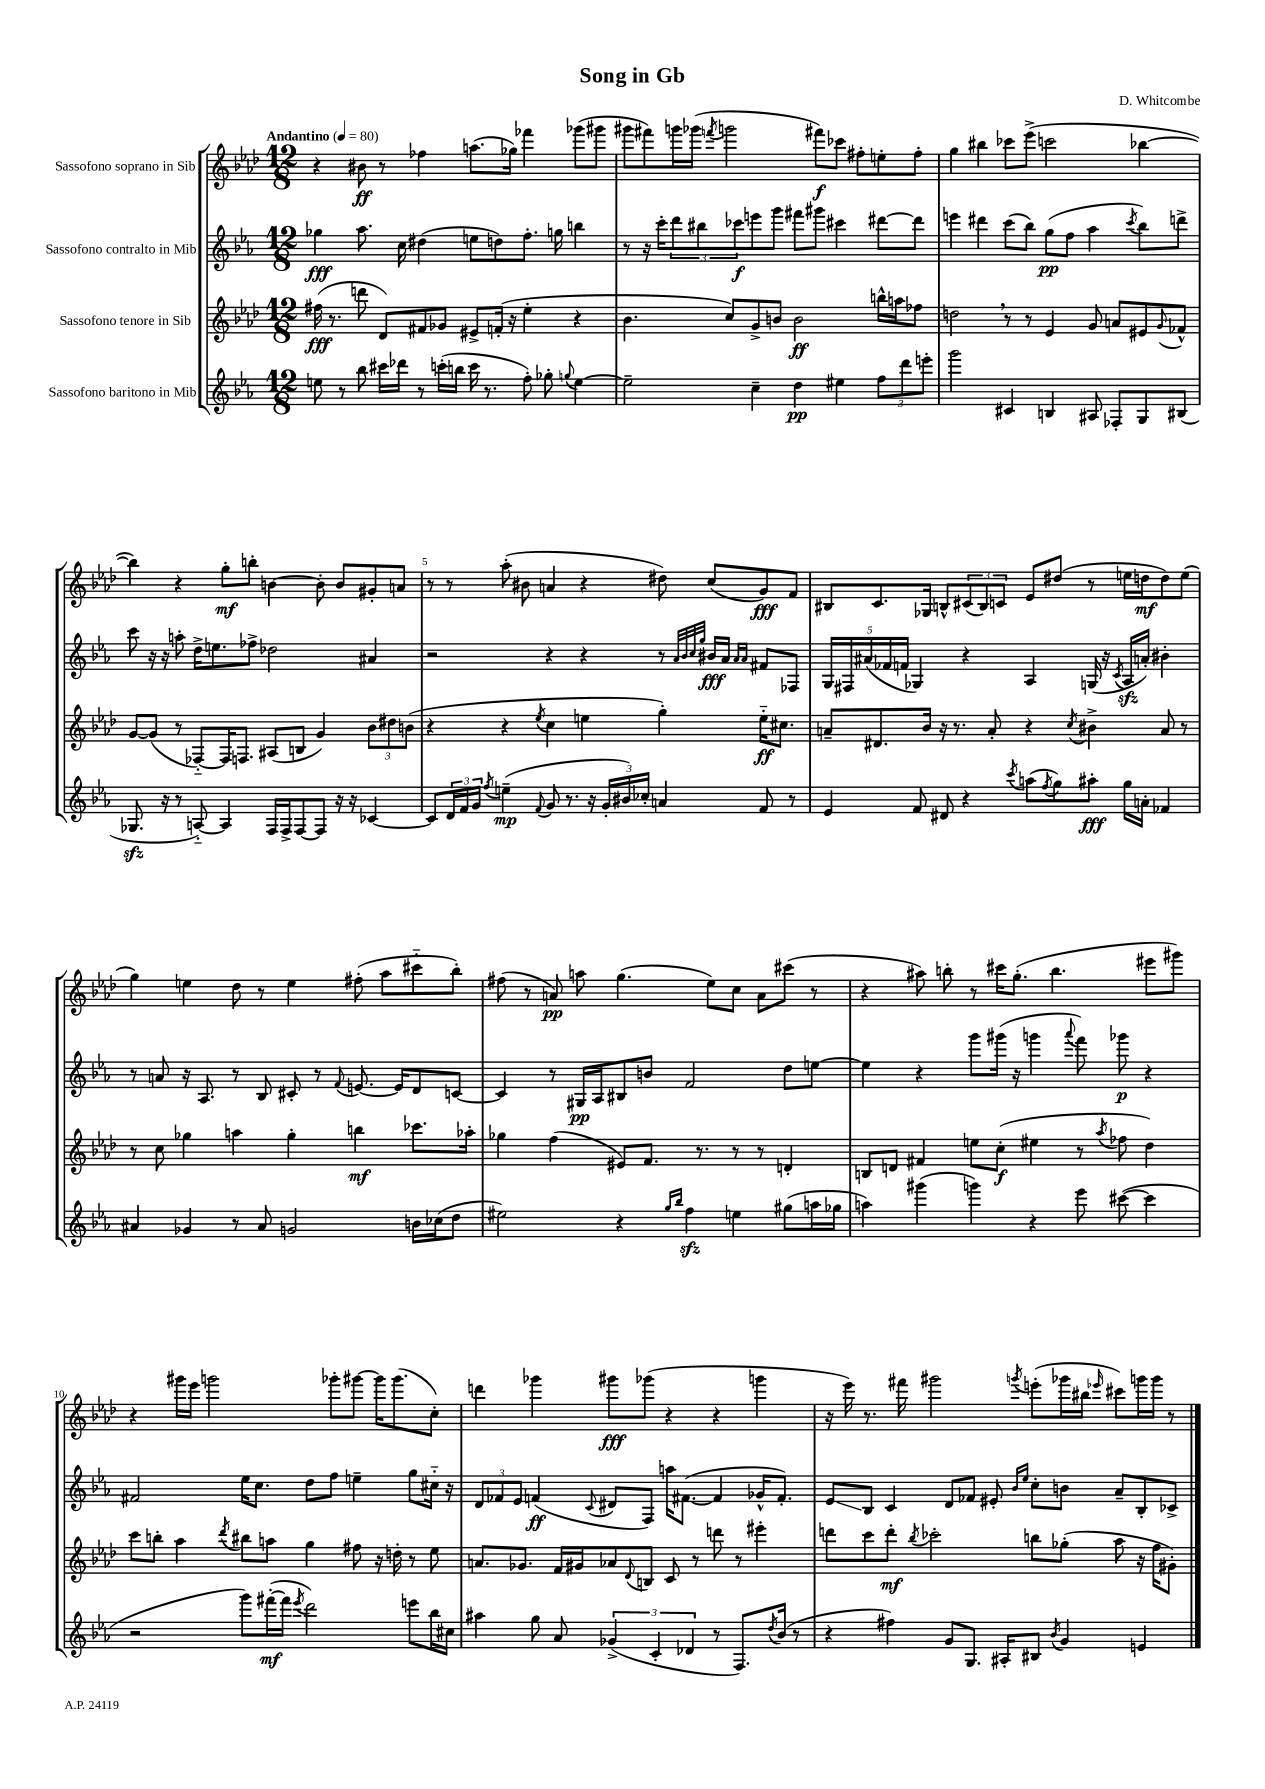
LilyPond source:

\header { title = "Song in Gb" composer = "D. Whitcombe" }
<<
\new StaffGroup <<
\new Staff = "s0" \with { instrumentName = "Sassofono soprano in Sib" } {
    \clef treble \key aes \major \numericTimeSignature \time 12/8 \tempo "Andantino" 4 = 80
    r4 bis'8\ff r8 fes''4 a''8.( ges''16) fes'''4 ges'''8( gis'''8 |
    gis'''8 fis'''8) g'''16 ges'''16( \acciaccatura { f'''8 } g'''2 fis'''8\f) ces'''8 fis''8-. e''8-. fis''8-. |
    g''4 bis''4 ces'''8 ees'''8->( c'''2 bes''4~ |
    bes''4) r4 g''8-.\mf b''8-. b'4~ b'8-. b'8 gis'8-. a'8 |
    r8 r8 aes''8-.( bis'8 a'4 r4 dis''8) c''8( g'8\fff) f'8 |
    bis8 c'8. ges16 b8-^ \tuplet 3/2 { cis'8( b8) c'8 } ees'8 dis''8( r8 e''16 d''16\mf d''8) e''8( |
    g''4) e''4 des''8 r8 e''4 fis''8-.( aes''8 cis'''8-_ bes''8-.) |
    fis''8( r8 a'8\pp) a''8 g''4.( ees''8) c''8 a'8 cis'''8( r8 |
    r4 ais''8) b''8-. r8 cis'''16 g''8.-.( b''4. eis'''8 gis'''8) |
    r4 gis'''16 ees'''16 g'''2 ges'''8-. gis'''8~ gis'''16 gis'''8.( c''8-.) |
    d'''4 ges'''4 gis'''8\fff ges'''8( r4 r4 g'''4 |
    r16 ees'''16) r8. fis'''16 gis'''2 \acciaccatura { g'''8 } e'''8-.( ges'''16 bis''16 \grace { ees'''16 } cis'''8) g'''16 g'''16 r8 \bar "|." |
}
\new Staff = "s1" \with { instrumentName = "Sassofono contralto in Mib" } {
    \clef treble \key ees \major \numericTimeSignature \time 12/8
    ges''4\fff aes''8. c''16 dis''4( e''8 d''8) f''8.-. g''16 b''4 |
    r8 r16 c'''16-. \tuplet 3/2 { d'''8 bis''8 ces'''8\f } e'''8 g'''8 fis'''8 gis'''8 cis'''4 dis'''8~ dis'''8 |
    e'''4 dis'''4 c'''8( bes''8) g''8\pp( f''8 aes''4 \acciaccatura { c'''8 } bes''8) d'''8-> |
    c'''8 r16 r16 a''8-. d''16-> e''8. fes''8-> des''2 ais'4 |
    r2 r4 r4 r8 \grace { aes'32 bes'32 c''32 g''32 } bis'16\fff aes'16 \grace { aes'16 aes'16 } fis'8 fes8 |
    \tuplet 5/4 { g16 fis16 ais'16( fes'16 f'16 } ges4) r4 aes4 g16( r16 \acciaccatura { c'8 } aes16\sfz a'16-.) bis'4-. |
    r8 a'8 r16 aes8. r8 bes8 cis'8-. r8 \appoggiatura { f'8 } e'8.~ e'16 d'8 c'8~ |
    c'4 r8 gis16\pp aes16 bis8 b'8 f'2 d''8 e''8~ |
    e''4 r4 g'''8 gis'''16( r16 g'''4 \appoggiatura { aes'''8 } f'''8) ges'''8\p r4 |
    fis'2 ees''16 c''8. d''8 f''8 e''4-- g''8 cis''16-_ r16 |
    \tuplet 3/2 { d'8 fes'8 ees'8 } f'4\ff( \appoggiatura { c'8 } dis'8 f8) a''16 fis'8.~( fis'4 ges'16-^ fis'8.-.) |
    ees'8\glissando bes8 c'4 d'8 fes'8 eis'8-. \grace { bes'16 ees''16 } c''8-. b'8 aes'8-- bes8-. ces'8-> \bar "|." |
}
\new Staff = "s2" \with { instrumentName = "Sassofono tenore in Sib" } {
    \clef treble \key aes \major \numericTimeSignature \time 12/8
    fis''16\fff( r8. d'''8 des'8) fis'8 ges'8 eis'8-> f'16-.( r16 ees''4-. r4 |
    bes'4. c''8) g'8-> b'8 b'2\ff b''16-^ a''16 fes''8 |
    d''2 \breathe r8 r8 ees'4 g'8 a'8 eis'8 \appoggiatura { g'8 } fes'8-^ |
    g'8~ g'8( r8 fes8~-_) fes16 f8. ais8( b8 g'4) \tuplet 3/2 { bes'8 dis''8 b'8( } |
    r4 r4 \acciaccatura { ees''8 } c''4 e''4 g''4-.) e''16-_\ff cis''8. |
    a'8-- dis'8. bes'16 r16 r8. a'8-. r4 \acciaccatura { c''8 } bis'4-> a'8 r8 |
    r8 c''8 ges''4 a''4 ges''4-. b''4\mf ces'''8. aes''16-. |
    ges''4 f''4( eis'8) f'8. r8. r8 r8 d'4-. |
    b8 d'8 fis'4 e''8 c''8-.\f( eis''4 r8 \acciaccatura { aes''8 } fes''8 des''4) |
    c'''8 b''8-. aes''4 \acciaccatura { des'''8 } bis''8 a''8 g''4 fis''8 r16 d''16-. r8 ees''8 |
    a'8. ges'8. f'16 gis'16 aes'8 \appoggiatura { des'8 } b8 c'8 r8 d'''8 r8 eis'''4-. |
    d'''8 c'''8 d'''8-.\mf \acciaccatura { bes''8 } ces'''2-. b''8 ges''8-.( aes''8 r16 f''16 gis'8-.) \bar "|." |
}
\new Staff = "s3" \with { instrumentName = "Sassofono baritono in Mib" } {
    \clef treble \key ees \major \numericTimeSignature \time 12/8
    e''8 r8 bes''8 cis'''16 des'''16 r8 c'''16-.( b''16 c'''16 r8. f''8-.) ges''8-. \appoggiatura { g''8 } e''4~ |
    e''2-- c''4-- d''4\pp eis''4 \tuplet 3/2 { f''8 d'''8 e'''8-. } |
    g'''2 cis'4 b4 ais8 fes8-. g8 bis8( |
    ges8.\sfz r16 r8 a8~-_) a4 f16 f16-> f8~ f8 r16 r16 ces'4~ |
    ces'8 \tuplet 3/2 { d'16 f'16 g'16 } \acciaccatura { f''8 } e''4--\mp( \appoggiatura { f'8 } g'8 r8. r16 \tuplet 3/2 { g'16-. bis'16) ces''16-. } a'4 f'8 r8 |
    ees'4 f'8 dis'8 r4 \acciaccatura { c'''8 } a''8( \acciaccatura { f''8 } g''8) ais''8-.\fff g''16 a'16-. fes'4 |
    ais'4 ges'4 r8 ais'8 g'2 b'16 ces''16( d''8 |
    eis''2) r4 \grace { g''16 bes''16 } f''4\sfz e''4 gis''8( a''16 ges''16 |
    a''4) gis'''4( g'''4) r4 ees'''8 cis'''8~( cis'''4 |
    r2 g'''8) fis'''16~-.\mf( fis'''16 \acciaccatura { ees'''8 } d'''2) e'''8 bes''16 cis''16 |
    ais''4 g''8 aes'8 \tuplet 3/2 { ges'4->( c'4-. des'4 } r8 f8.) \acciaccatura { d''8 } bes'16( r8 |
    r4 fis''4) g'8 g8. ais16-. bis8 \acciaccatura { bes'8 } g'4 e'4 \bar "|." |
}
>>
>>
\layout { \context { \Score \override BarNumber.break-visibility = ##(#f #t #t) barNumberVisibility = #(every-nth-bar-number-visible 5) } }
